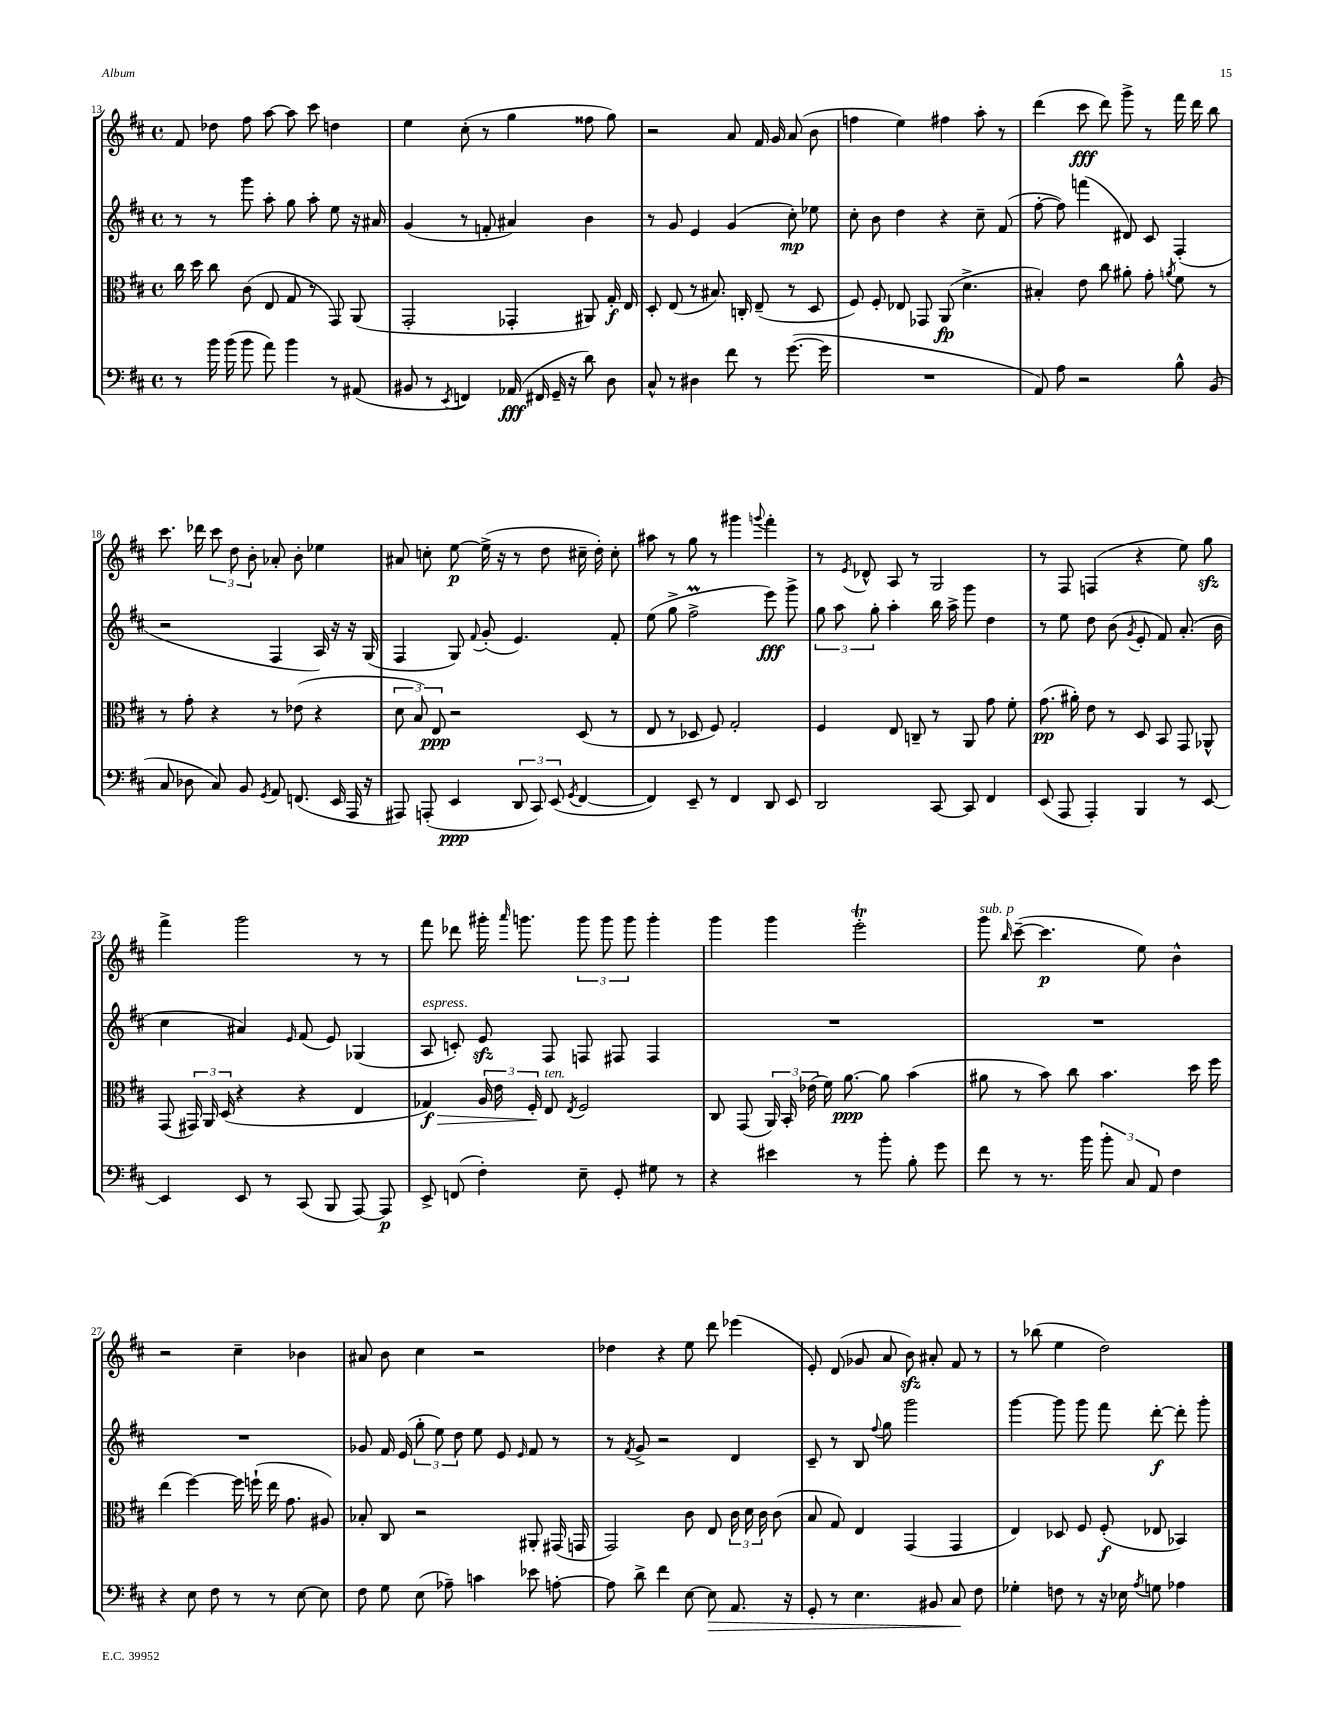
<<
\new StaffGroup <<
\new Staff = "s0" {
    \clef treble \key d \major \defaultTimeSignature \time 4/4
    \autoBeamOff fis'8 des''8 fis''8 a''8~ a''8 cis'''8 d''4 |
    e''4 cis''8-.( r8 g''4 fisis''8 g''8) |
    r2 a'8 fis'16 g'16 a'8( b'8 |
    f''4 e''4) fis''4 a''8-. r8 |
    d'''4( cis'''8\fff d'''8) g'''8-> r8 fis'''16 d'''16 b''8 |
    cis'''8. des'''16 \tuplet 3/2 { cis'''8 d''8 b'8-. } aes'8-. b'8-. ees''4 |
    ais'8 c''8-. e''8~\p e''16->( r16 r8 d''8 cis''16-- d''16-.) cis''8-. |
    ais''8 r8 g''8 r8 gis'''4 \appoggiatura { g'''8 } fis'''4-. |
    r8 \acciaccatura { e'8 } des'8-^ a8 r8 g2 |
    r8 fis8 f4( r4 e''8) g''8\sfz |
    fis'''4-> g'''2 r8 r8 |
    fis'''8 des'''8 gis'''16-. \grace { a'''16 } g'''8. \tuplet 3/2 { g'''8 g'''8 g'''8 } g'''4-. |
    g'''4 g'''4 e'''2-.\trill |
    g'''8^\markup { \italic "sub. p" } \grace { b''16 } cis'''8~--( cis'''4.\p e''8) b'4-^ |
    r2 cis''4-- bes'4 |
    ais'8 b'8 cis''4 r2 |
    des''4 r4 e''8 d'''8 ees'''4( |
    e'8-.) d'8( ges'8 a'8 b'8\sfz) ais'8-. fis'8 r8 |
    r8 bes''8( e''4 d''2) \bar "|." |
}
\new Staff = "s1" {
    \clef treble \key d \major \defaultTimeSignature \time 4/4
    \autoBeamOff r8 r8 g'''8 a''8-. g''8 a''8-. e''8 r16 ais'16 |
    g'4( r8 f'8-. ais'4) b'4 |
    r8 g'8 e'4 g'4( cis''8-.\mp) ees''8 |
    cis''8-. b'8 d''4 r4 cis''8-- fis'8( |
    fis''8~-. fis''8) f'''4( dis'8) cis'8 fis4-.( |
    r2 fis4 a16) r16 r16 g16( |
    fis4 g8) \appoggiatura { fis'8 } g'8-.( e'4.) fis'8-. |
    e''8( g''8-> fis''2->\prall e'''8\fff) g'''8-> |
    \tuplet 3/2 { g''8 a''8 g''8-. } a''4-. b''16 a''16-> g'''8 d''4 |
    r8 e''8 d''8 b'8( \acciaccatura { g'8 } e'8-. fis'8) a'8.-.( b'16 |
    cis''4 ais'4) \grace { e'16 } fis'8( e'8) ges4( |
    a8^\markup { \italic "espress." } c'8-.) e'8\sfz fis8 f8 fis8 fis4 |
    R1 |
    R1 |
    R1 |
    ges'8 fis'16 e'16( \tuplet 3/2 { g''8-. e''8) d''8 } e''8 e'8 \grace { e'16 } fis'8 r8 |
    r8 \acciaccatura { fis'8 } g'8-> r2 d'4 |
    cis'8-- r8 b8 \appoggiatura { fis''8 } g''8 g'''2 |
    g'''4~ g'''8 g'''8 fis'''8 d'''8~-.\f d'''8-. g'''8-. \bar "|." |
}
\new Staff = "s2" {
    \clef alto \key d \major \defaultTimeSignature \time 4/4
    \autoBeamOff cis''16 d''16 cis''8 cis'8( e8 g8 r8 g,8) a,8( |
    g,2-. ges,4-. ais,8) g16-.\f e16 |
    d8-. e8( r8 bis8.) c16-. e8--( r8 d8 |
    fis8) fis8-. ees8 ges,8 a,8\fp( d'4.-> |
    bis4-.) e'8 cis''8 ais'8-. g'8-. \acciaccatura { a'8 } fis'8 r8 |
    r8 g'8-. r4 r8 ees'8( r4 |
    \tuplet 3/2 { d'8 b8) e8\ppp } r2 d8( r8 |
    e8 r8 des8 fis8) g2-. |
    fis4 e8 c8-- r8 a,8 g'8 fis'8-. |
    g'8.\pp( ais'16-.) e'8 r8 d8 b,8 g,8 aes,8-^ |
    g,8( \tuplet 3/2 { gis,16) a,16 d16( } r4 r4 e4 |
    ges4\f\>) \tuplet 3/2 { a16 e'16 fis16-.\! } e8^\markup { \italic "ten." } \acciaccatura { e8 } fis2 |
    cis8 g,8( \tuplet 3/2 { a,16) b,16-. ees'16( } fis'16) a'8.~\ppp a'8 b'4( |
    ais'8 r8 b'8) cis''8 b'4. d''16 fis''16 |
    e''4( fis''4~) fis''16 f''16-!( e''16 g'8. ais8) |
    bes8-. cis8 r2 ais,8-. gis,16( g,16 |
    g,2) cis'8 e8 \tuplet 3/2 { cis'16 d'16 cis'16 } cis'8( |
    b8 g8) e4 g,4( g,4 |
    e4) des8 fis8 fis8-.\f( ees8 bes,4) \bar "|." |
}
\new Staff = "s3" {
    \clef bass \key d \major \defaultTimeSignature \time 4/4
    \autoBeamOff r8 b'16 b'16( b'8 a'8) b'4 r8 ais,8( |
    bis,8 r8 \acciaccatura { e,8 } f,4) aes,16\fff( fis,16 g,16-- r16 d'8) d8 |
    cis8-^ r8 dis4 fis'8 r8 g'8.~( g'16 |
    R1 |
    a,8) a8 r2 b8-^ b,8( |
    cis8 des8 cis8) b,8 \acciaccatura { g,8 } a,8 f,8.( e,16 a,,16 r16 |
    ais,,8) a,,8-.( e,4\ppp \tuplet 3/2 { d,8 cis,8) e,8( } \acciaccatura { g,8 } fis,4~ |
    fis,4) e,8-- r8 fis,4 d,8 e,8 |
    d,2 cis,8~ cis,8 fis,4 |
    e,8( a,,8 a,,4-.) b,,4 r8 e,8~ |
    e,4 e,8 r8 cis,8( b,,8 a,,8~) a,,8\p |
    e,8-> f,8( fis4-.) e8-- g,8-. gis8 r8 |
    r4 eis'4 r8 b'8-. b8-. g'8 |
    fis'8 r8 r8. b'16 \tuplet 3/2 { b'8-. cis8 a,8 } fis4 |
    r4 e8 fis8 r8 r8 e8~ e8 |
    fis8 g8 e8( aes8--) c'4 ees'8 a8~-. |
    a8 d'8-> fis'4 e8~ e8\> a,8. r16 |
    g,8-. r8 e4. bis,8 cis8\! fis8 |
    ges4-. f8 r8 r16 ees16 \acciaccatura { a8 } g8 aes4 \bar "|." |
}
>>
>>
\layout { \context { \Score currentBarNumber = #13 } }
